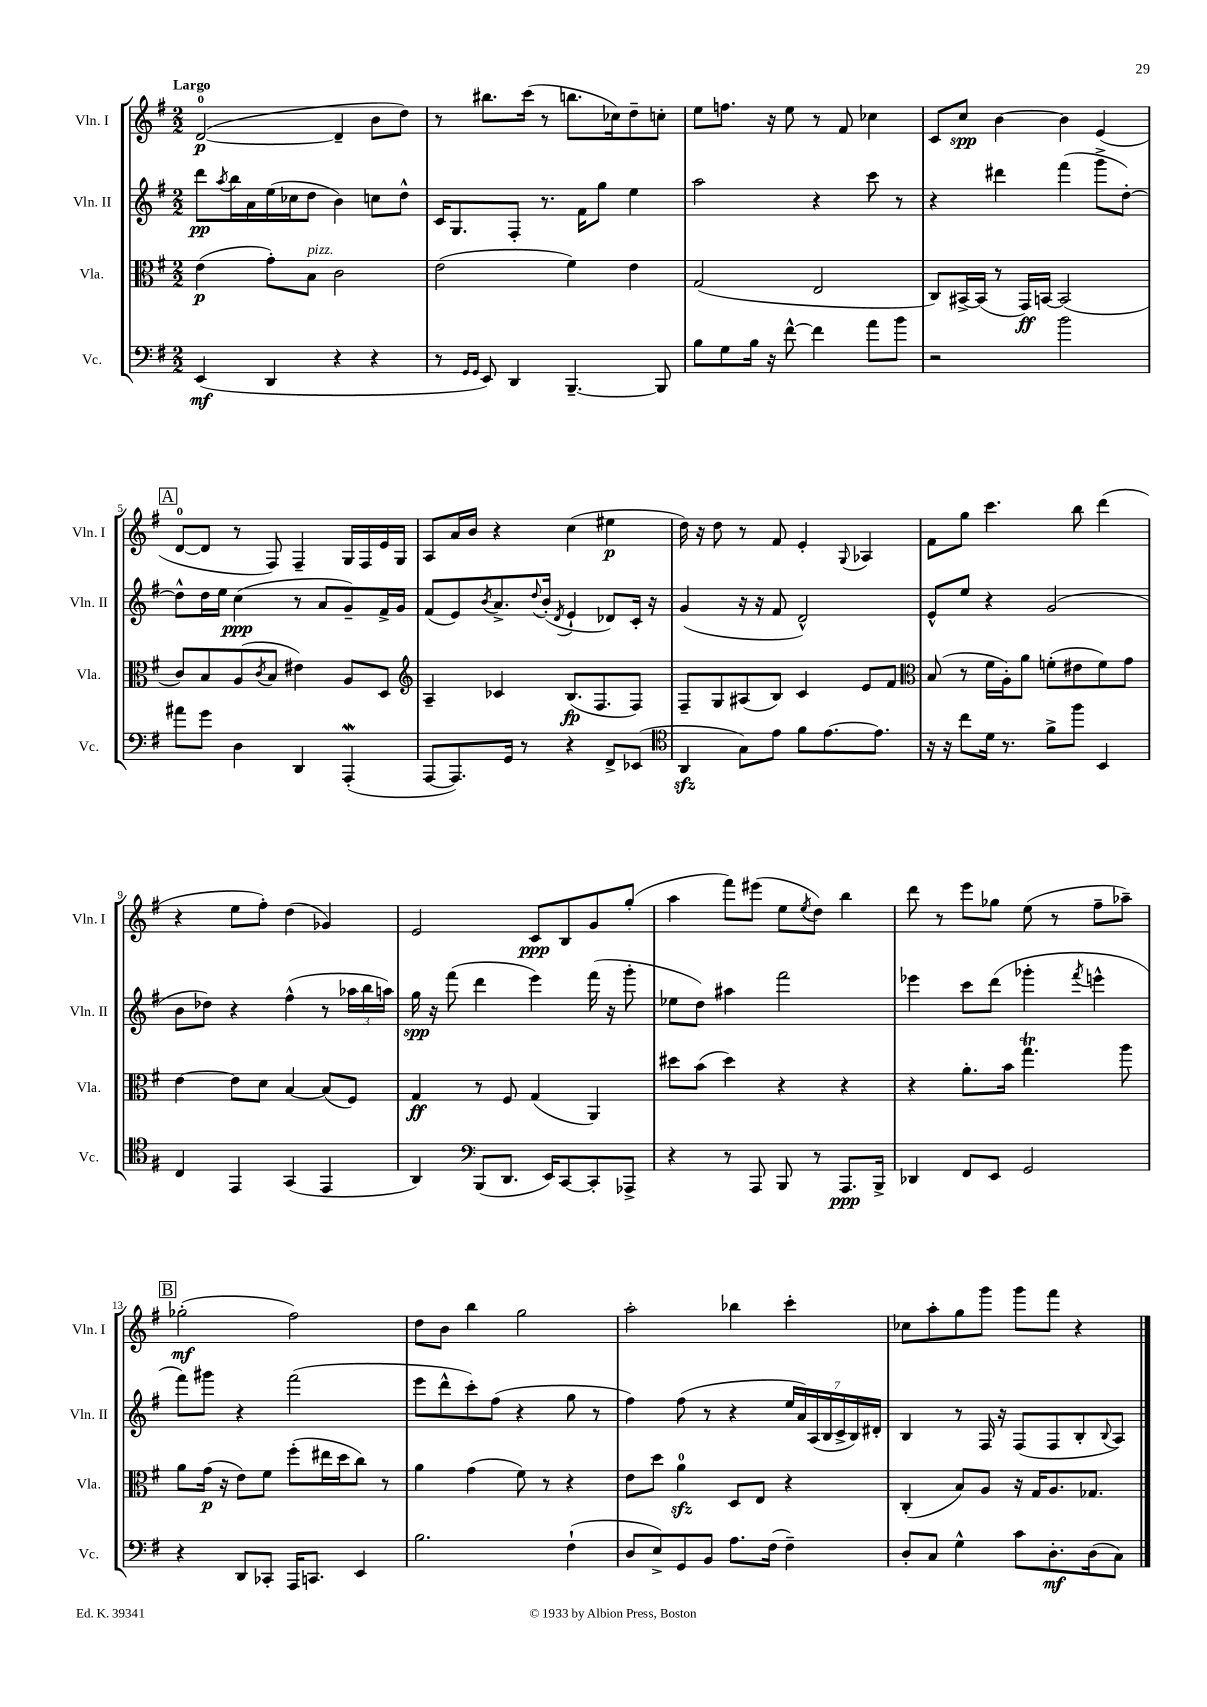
<<
\new StaffGroup <<
\new Staff = "s0" \with { instrumentName = "Vln. I" shortInstrumentName = "Vln. I" } {
    \clef treble \key g \major \numericTimeSignature \time 2/2 \tempo "Largo"
    d'2-0~\p( d'4-- b'8 d''8) |
    r8 bis''8. c'''16( r8 b''8. ces''16) d''8-- c''8-. |
    e''8 f''8. r16 e''8 r8 fis'8 ces''4 |
    c'8 c''8\spp b'4~ b'4 e'4( |
    \mark \markup { \box "A" } d'8-0~ d'8 r8 fis8) fis4-- g16 fis16 e'16 g16 |
    a8 a'16 b'16 r4 c''4( eis''4\p |
    d''16) r16 d''8 r8 fis'8 e'4-. \appoggiatura { g8 } aes4 |
    fis'8 g''8 c'''4. b''8 d'''4( |
    r4 e''8 fis''8-.) d''4( ges'4) |
    e'2 c'8\ppp b8 g'8 g''8-.( |
    a''4 fis'''8) eis'''8( e''8 \acciaccatura { e''8 } d''8) b''4 |
    d'''8 r8 e'''8 ges''8 e''8( r8 fis''8-- aes''8--) |
    \mark \markup { \box "B" } ges''2-.\mf( fis''2) |
    d''8 b'8 b''4 g''2 |
    a''2-. bes''4 c'''4-. |
    ces''8 a''8-. g''8 g'''8 g'''8 fis'''8 r4 \bar "|." |
}
\new Staff = "s1" \with { instrumentName = "Vln. II" shortInstrumentName = "Vln. II" } {
    \clef treble \key g \major \numericTimeSignature \time 2/2
    d'''8\pp \acciaccatura { a''8 } b''16 a'16 e''16( ces''16 d''8 b'4) c''8 d''8-^ |
    c'16 g8. fis8-. r8. fis'16 g''8 e''4 |
    a''2 r4 c'''8 r8 |
    r4 dis'''4 fis'''4( g'''8-> d''8~-.) |
    \mark \markup { \box "A" } d''8-^ d''16 e''16 c''4\ppp( r8 a'8 g'8--) fis'16-> g'16 |
    fis'8( e'8) \acciaccatura { b'8 } a'8.-> \appoggiatura { d''8 } b'16-.( \acciaccatura { d'8 } e'4-! des'8) c'16-. r16 |
    g'4( r16 r16 fis'8 d'2-^) |
    e'8-^ e''8 r4 g'2( |
    b'8 des''8) r4 fis''4-^( r8 \tuplet 3/2 { aes''16 b''16 a''16) } |
    g''16\spp r16 fis'''8( d'''4 e'''4) fis'''16( r16 g'''8-. |
    ees''8 d''8) ais''4 fis'''2 |
    ees'''4 c'''8 d'''8( ges'''4-. \acciaccatura { fis'''8 } e'''4-^ |
    \mark \markup { \box "B" } fis'''8) gis'''8 r4 fis'''2( |
    e'''8 d'''8-^ c'''8-.) fis''8( r4 g''8 r8 |
    fis''4) fis''8( r8 r4 \tuplet 7/4 { e''16 a'16) a16( b16 c'16-> b16) dis'16-. } |
    b4 r8 fis16 r16 fis8( fis8 b8-. \appoggiatura { b8 } a8) \bar "|." |
}
\new Staff = "s2" \with { instrumentName = "Vla." shortInstrumentName = "Vla." } {
    \clef alto \key g \major \numericTimeSignature \time 2/2
    e'4\p( g'8-.) b8^\markup { \italic "pizz." } c'2 |
    e'2( fis'4) e'4 |
    g2( e2 |
    c8) bis,16~-> bis,16( r8 g,16\ff) b,16~ b,2( |
    \mark \markup { \box "A" } c'8) b8 a8( \acciaccatura { c'8 } b8 eis'4) a8 d8 |
    \clef treble a4-- ces'4 b8.\fp( fis8. fis8) |
    fis8-- g8 ais8( b8) c'4 e'8 fis'8 |
    \clef alto b8( r8 fis'16 a16-.) a'8 f'8-.( eis'8 f'8) g'8 |
    e'4~ e'8 d'8 b4~ b8( fis8) |
    g4\ff r8 fis8 g4( a,4) |
    dis''8 b'8( dis''4) r4 r4 |
    r4 a'8.-. b'16 g''4.\trill a''8 |
    \mark \markup { \box "B" } a'8 g'16\p( r16 e'8) fis'8 fis''8-.( eis''16 d''16 c''8) r8 |
    a'4 g'4( fis'8) r8 r4 |
    e'8 d''8 a'4-0\sfz d8 e8 r4 |
    c4-.( b8) a8 r16 g16 a8. ges8. \bar "|." |
}
\new Staff = "s3" \with { instrumentName = "Vc." shortInstrumentName = "Vc." } {
    \clef bass \key g \major \numericTimeSignature \time 2/2
    e,4\mf( d,4 r4 r4 |
    r8 \grace { g,16 g,16 } e,8) d,4 b,,4.~-- b,,8 |
    b8 g8 b16 r16 fis'8~-^ fis'4 a'8 b'8 |
    r2 b'2 |
    \mark \markup { \box "A" } ais'8 g'8 d4 d,4 a,,4-.\mordent( |
    a,,8~ a,,8.) g,16 r8 r4 fis,8-> ees,8( |
    \clef tenor a,4\sfz g8) e'8 fis'8 e'8.~ e'8. |
    r16 r16 c''8 d'16 r8. fis'8-> fis''8 b,4 |
    c4 e,4 g,4( e,4 |
    a,4) \clef bass b,,8( d,8. e,16) c,8~ c,8-. aes,,8-> |
    r4 r8 a,,8 b,,8 r8 a,,8.\ppp b,,16-> |
    des,4 fis,8 e,8 g,2 |
    \mark \markup { \box "B" } r4 d,8 ces,8-. a,,16 c,8. e,4 |
    b2. fis4-!( |
    d8 e8->) g,8 b,8 a8. fis16( fis4--) |
    d8-. c8 g4-^ c'8 d8.-.\mf d16( c8) \bar "|." |
}
>>
>>
